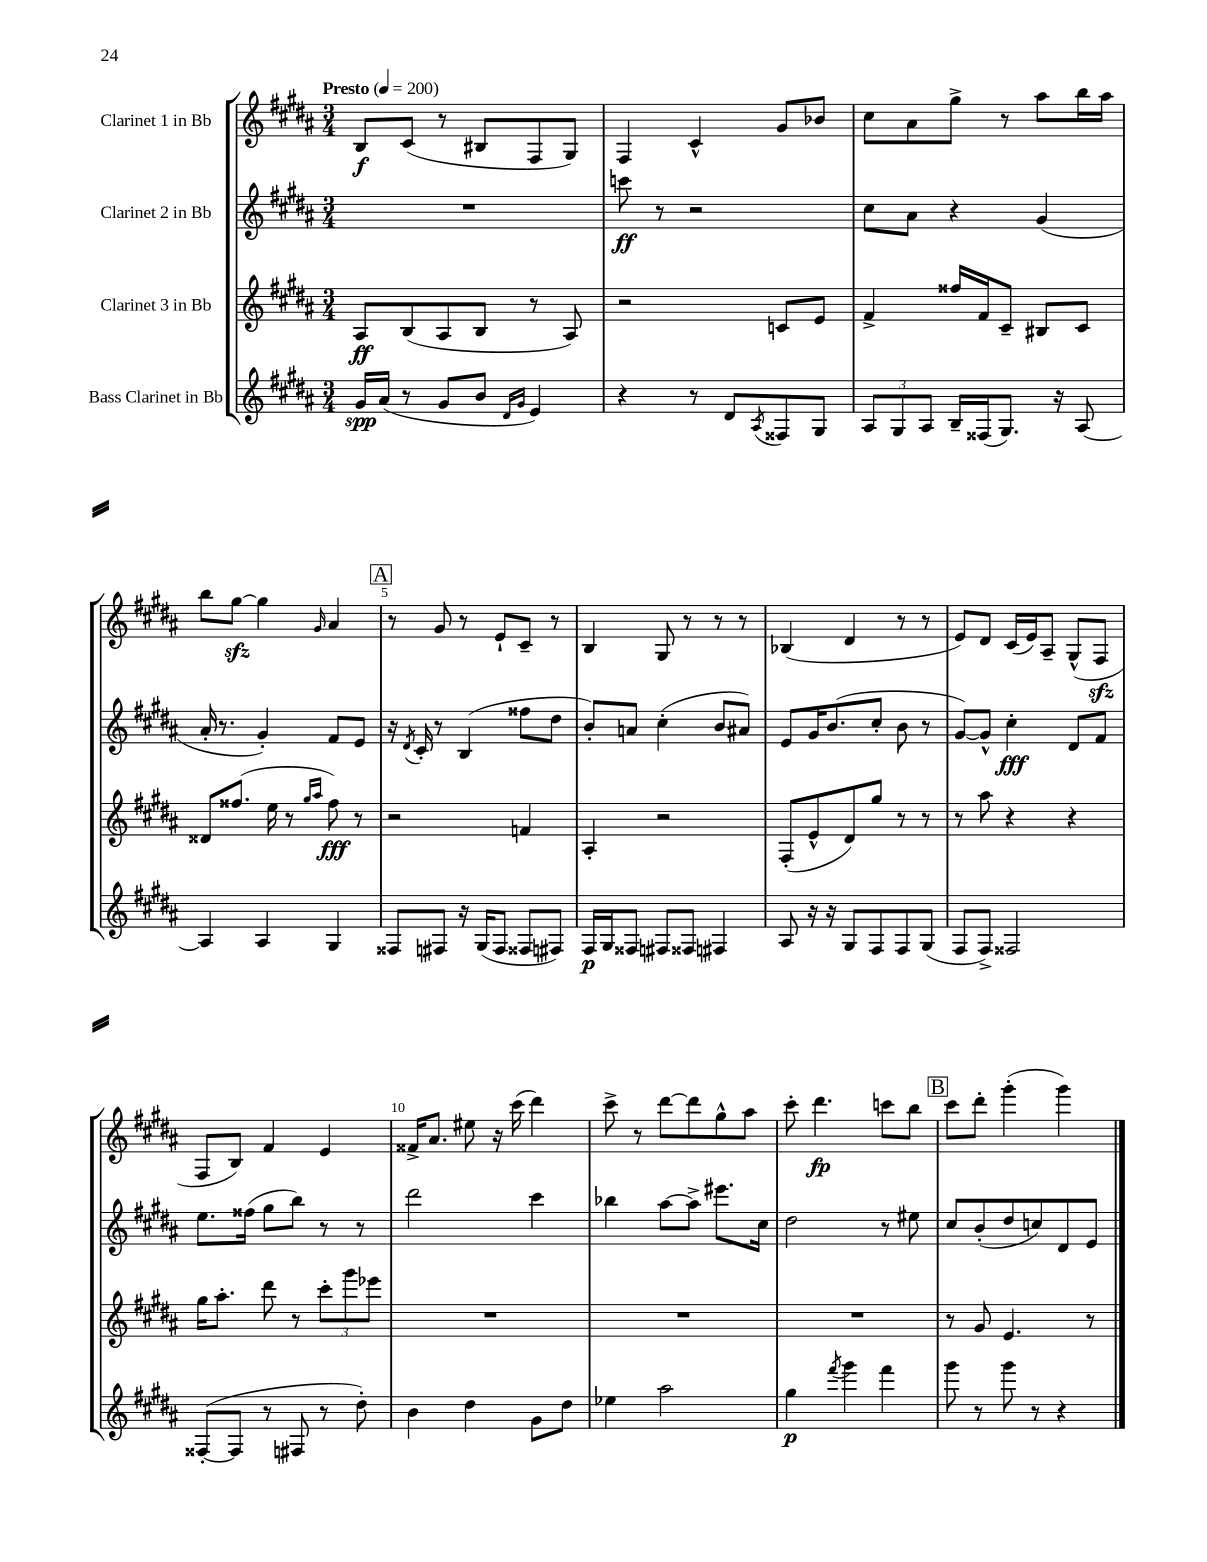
<<
\new StaffGroup <<
\new Staff = "s0" \with { instrumentName = "Clarinet 1 in Bb" } {
    \clef treble \key b \major \numericTimeSignature \time 3/4 \tempo "Presto" 4 = 200
    b8\f cis'8( r8 bis8 fis8 gis8) |
    fis4 cis'4-^ gis'8 bes'8 |
    cis''8 ais'8 gis''8-> r8 ais''8 b''16 ais''16 |
    b''8 gis''8~\sfz gis''4 \grace { gis'16 } ais'4 |
    \mark \markup { \box "A" } r8 gis'8 r8 e'8-! cis'8-- r8 |
    b4 gis8 r8 r8 r8 |
    bes4( dis'4 r8 r8 |
    e'8) dis'8 cis'16( e'16) ais8-- gis8-^( fis8\sfz |
    fis8 b8) fis'4 e'4 |
    fisis'16-> ais'8. eis''8 r16 cis'''16( dis'''4) |
    cis'''8-> r8 dis'''8~ dis'''8 gis''8-^ ais''8 |
    cis'''8-. dis'''4.\fp c'''8 b''8 |
    \mark \markup { \box "B" } cis'''8 dis'''8-. gis'''4-.( gis'''4) \bar "|." |
}
\new Staff = "s1" \with { instrumentName = "Clarinet 2 in Bb" } {
    \clef treble \key b \major \numericTimeSignature \time 3/4
    R2. |
    c'''8\ff r8 r2 |
    cis''8 ais'8 r4 gis'4( |
    ais'16-. r8. gis'4-.) fis'8 e'8 |
    \mark \markup { \box "A" } r16 \acciaccatura { dis'8 } cis'16-. r8 b4( fisis''8 dis''8 |
    b'8-.) a'8 cis''4-.( b'8 ais'8) |
    e'8 gis'16 b'8.( cis''8-. b'8 r8 |
    gis'8~) gis'8-^ cis''4-.\fff dis'8 fis'8 |
    e''8. fisis''16( gis''8 b''8) r8 r8 |
    dis'''2 cis'''4 |
    bes''4 ais''8~ ais''8-> eis'''8. cis''16 |
    dis''2 r8 eis''8 |
    \mark \markup { \box "B" } cis''8 b'8-.( dis''8 c''8) dis'8 e'8 \bar "|." |
}
\new Staff = "s2" \with { instrumentName = "Clarinet 3 in Bb" } {
    \clef treble \key b \major \numericTimeSignature \time 3/4
    ais8\ff b8( ais8 b8 r8 ais8) |
    r2 c'8 e'8 |
    fis'4-> fisis''16 fis'16 cis'8-- bis8 cis'8 |
    disis'8 fisis''8.( e''16 r8 \grace { gis''16 ais''16 } fisis''8\fff) r8 |
    \mark \markup { \box "A" } r2 f'4 |
    ais4-. r2 |
    fis8-.( e'8-^ dis'8) gis''8 r8 r8 |
    r8 ais''8 r4 r4 |
    gis''16 ais''8.-. dis'''8 r8 \tuplet 3/2 { cis'''8-. gis'''8 ees'''8 } |
    R2. |
    R2. |
    R2. |
    \mark \markup { \box "B" } r8 gis'8 e'4. r8 \bar "|." |
}
\new Staff = "s3" \with { instrumentName = "Bass Clarinet in Bb" } {
    \clef treble \key b \major \numericTimeSignature \time 3/4
    gis'16\spp ais'16( r8 gis'8 b'8 \grace { dis'16 gis'16 } e'4) |
    r4 r8 dis'8 \acciaccatura { ais8 } fisis8 gis8 |
    \tuplet 3/2 { ais8 gis8 ais8 } b16-- fisis16( gis8.) r16 ais8~ |
    ais4 ais4 gis4 |
    \mark \markup { \box "A" } fisis8 fis8 r16 gis16( fis8 fisis8 fis8) |
    fis16\p gis16 fisis8 fis8 fisis8 fis4 |
    ais8 r16 r16 gis8 fis8 fis8 gis8( |
    fis8 fis8->) fisis2 |
    fisis8~-.( fisis8 r8 fis8 r8 dis''8-.) |
    b'4 dis''4 gis'8 dis''8 |
    ees''4 ais''2 |
    gis''4\p \acciaccatura { fis'''8 } gis'''4 fis'''4 |
    \mark \markup { \box "B" } gis'''8 r8 gis'''8 r8 r4 \bar "|." |
}
>>
>>
\layout { \context { \Score \override BarNumber.break-visibility = ##(#f #t #t) barNumberVisibility = #(every-nth-bar-number-visible 5) } }
